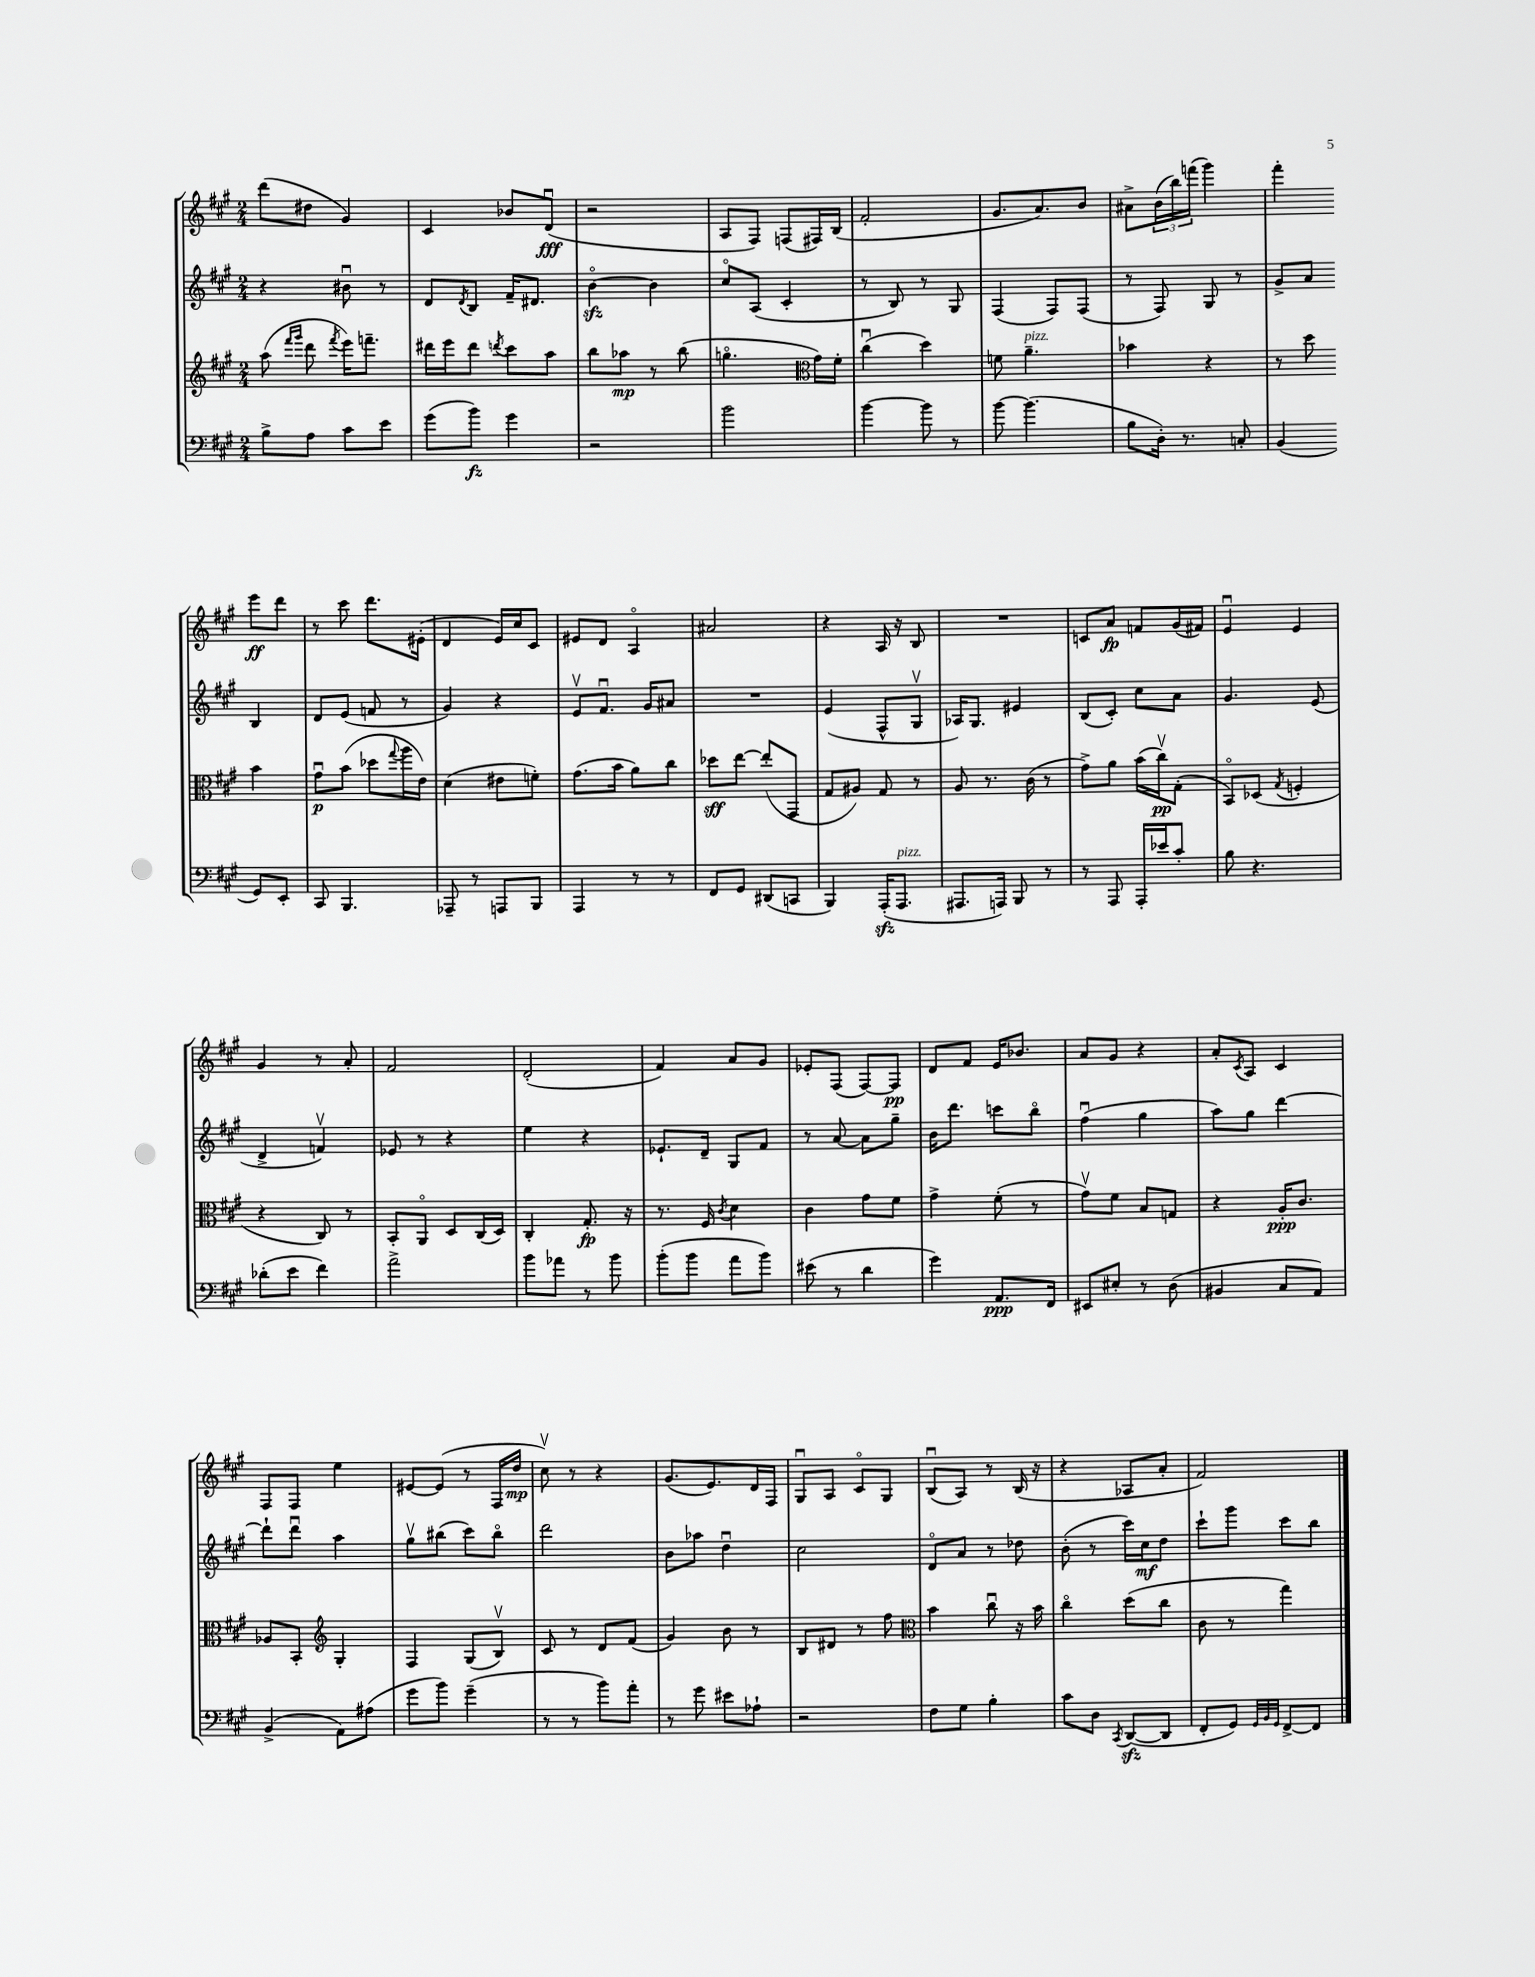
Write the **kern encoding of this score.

**kern	**kern	**kern	**kern
*staff4	*staff3	*staff2	*staff1
*clefF4	*clefG2	*clefG2	*clefG2
*k[f#c#g#]	*k[f#c#g#]	*k[f#c#g#]	*k[f#c#g#]
*M2/4	*M2/4	*M2/4	*M2/4
8B^	(8aa	4r	(8ddd
.	16qqfff#	.	.
.	16qqggg#	.	.
8A	8ddd	.	8dd#
.	8qfff#	.	.
8c#	16eee)	8b#u	4g#)
.	8.fff~	.	.
8e	.	8r	.
=	=	=	=
(8g#	16ddd#	8d	4c#
.	16eee	.	.
.	.	8qd	.
8b)	8ddd#	8B	.
.	8qddd	.	.
4g#	8ccc#	16f#~	8b-
.	.	8.d#	.
.	8aa	.	(8du
=	=	=	=
2r	8bb	[4bo	2r
.	8aa-	.	.
.	8r	4b]	.
.	(8bb	.	.
=	=	=	=
2b	4.ggo	8cc#o	8A
.	.	(8A	8F#)
.	.	4c#'	(8F
*	*clefC3	*	*
.	16g#)	.	16F#)
.	16f#'	.	(16B
=	=	=	=
[4b	(4cc#u	8r	2f#'
.	.	8B)	.
8b]	4dd)	8r	.
8r	.	8G#	.
=	=	=	=
[8b	8f	(4F#	8.g#
(4.b]	4.a~	.	.
.	.	.	8.a)
.	.	8F#)	.
.	.	(8F#	8b
=	=	=	=
8B	4b-	8r	8a#^
16D')	.	8F#)	(24b
.	.	.	24bb)
8.r	.	.	.
.	.	.	(24fff
.	4r	8G#	4ggg#)
8C'	.	8r	.
=	=	=	=
(4BB	8r	8g#^	4fff#'
.	8dd	8a	.
8GG#)	4b	4B	8eee
8EE'	.	.	8ddd
=	=	=	=
8CC#	8g#u	8d	8r
4.BBB	(8b	(8e	8ccc#
.	8dd-	8f	8.ddd
.	8qqgg#	.	.
.	16aa	8r	.
.	16e)	.	(16e#'
=	=	=	=
8AAA-~	(4d	4g#)	4d
8r	.	.	.
8AAA	8e#	4r	16e)
.	.	.	16cc#
8BBB	8f')	.	8c#
=	=	=	=
4AAA	(8.g#	8ev	8e#
.	.	8.f#u	8d
.	16b	.	.
8r	8a)	.	4Ao
.	.	16g#	.
8r	8cc#	8a#	.
=	=	=	=
8FF#	8dd-	2r	2a#
8GG#	[8ee	.	.
(8DD#	(8ee']	.	.
8CC	8GG#	.	.
=	=	=	=
4BBB)	8G#	(4e	4r
.	8A#)	.	.
(16AAA'	8G#	8F#^^	16A
8.AAA	.	.	16r
.	8r	8G#v	8B
=	=	=	=
8.AAA#	8A	16A-)	2r
.	.	8.G#	.
.	8.r	.	.
16AAA)	.	.	.
8BBB	.	4e#	.
.	(16c#	.	.
8r	8r	.	.
=	=	=	=
8r	8g#^)	(8B	8c
8AAA	8a	8c#')	8a
16AAA'	(16b	8cc#	8f
16e-	16cc#v)	.	.
8c#'	(8G#'	8a	(16g#
.	.	.	16f#)
=	=	=	=
8B	8BBo)	4.g#	4eu
4.r	(8D-	.	.
.	8qG#	.	.
.	4F'	.	4e
.	.	(8e	.
=	=	=	=
(8d-'	4r	4d^	4g#
8e	.	.	.
4f#)	8C#)	4fv)	8r
.	8r	.	8a'
=	=	=	=
2a^	8BB'	8e-	2f#
.	8AAo	8r	.
.	8D	4r	.
.	(16C#	.	.
.	16D)	.	.
=	=	=	=
8b	4C#'	4ee	(2d'
8a-	.	.	.
8r	8.G#'	4r	.
8b	.	.	.
.	16r	.	.
=	=	=	=
(8b'	8.r	8.e-`	4f#)
8b	.	.	.
.	16F#	16d~	.
.	8qc#	.	.
8a	4d	8G#	8a
8b)	.	8f#	8g#
=	=	=	=
(8e#	4c#	8r	8e-'
8r	.	[8a	(8F#
4d	8g#	8a]	[8F#)
.	8f#	8gg#~	8F#]
=	=	=	=
4g#)	4g#^	16b	8d
.	.	8.ddd	.
.	.	.	8f#
8.AA	(8f#'	8ccc	16e
.	.	.	8.b-
.	8r	8bbo	.
16FF#	.	.	.
=	=	=	=
8EE#	8g#v)	(4ff#u	8a
8E#'	8f#	.	8g#
8r	8B	4gg#	4r
(8D	8G	.	.
=	=	=	=
4BB#	4r	8aa)	8a'
.	.	.	8qc#
.	.	8gg#	8A
8C#	16A'	[4ddd	4c#
.	8.c#	.	.
8AA)	.	.	.
=	=	=	=
(4BB^	8A-	8ddd`]	8F#
.	8BB'	8dddu	8F#
*	*clefG2	*	*
8AA)	4G#'	4aa	4ee
(8A#	.	.	.
=	=	=	=
8g#	4F#	8gg#v	[8e#
8b)	.	(8bb#	(8e#]
(4g#~	(8G#	8ccc#)	8r
.	8Bv)	8bb#o	16F#
.	.	.	16dd
=	=	=	=
8r	8c#	2ddd	8cc#v)
8r	8r	.	8r
8b)	8d	.	4r
8a'	(8f#	.	.
=	=	=	=
8r	4g#)	8b	(8.g#
8g#	.	8aa-	.
.	.	.	8.e)
8e#	8b	4ddu	.
8A-`	8r	.	16d
.	.	.	16F#
=	=	=	=
2r	8B	2cc#	8G#u
.	8d#	.	8A
.	8r	.	8c#o
.	8ff#	.	8G#
=	=	=	=
*	*clefC3	*	*
8F#	4b	8do	(8Bu
8G#	.	8a	8A)
4B'	8cc#u	8r	8r
.	16r	8dd-	(16B
.	16b	.	16r
=	=	=	=
8c#	4cc#o	(8b'	4r
8D	.	8r	.
8qCC#	.	.	.
([8DD	(8dd	16ccc#)	8A-
.	.	16cc#	.
8DD]	8cc#	8dd	8a'
=	=	=	=
8FF#'	8c#	8ccc#`	2f#)
8GG#)	8r	8ggg#	.
32qqGG#	.	.	.
32qqBB	.	.	.
32qqGG#	.	.	.
[8FF#^	4gg#)	8ccc#	.
8FF#]	.	8bb	.
==	==	==	==
*-	*-	*-	*-
